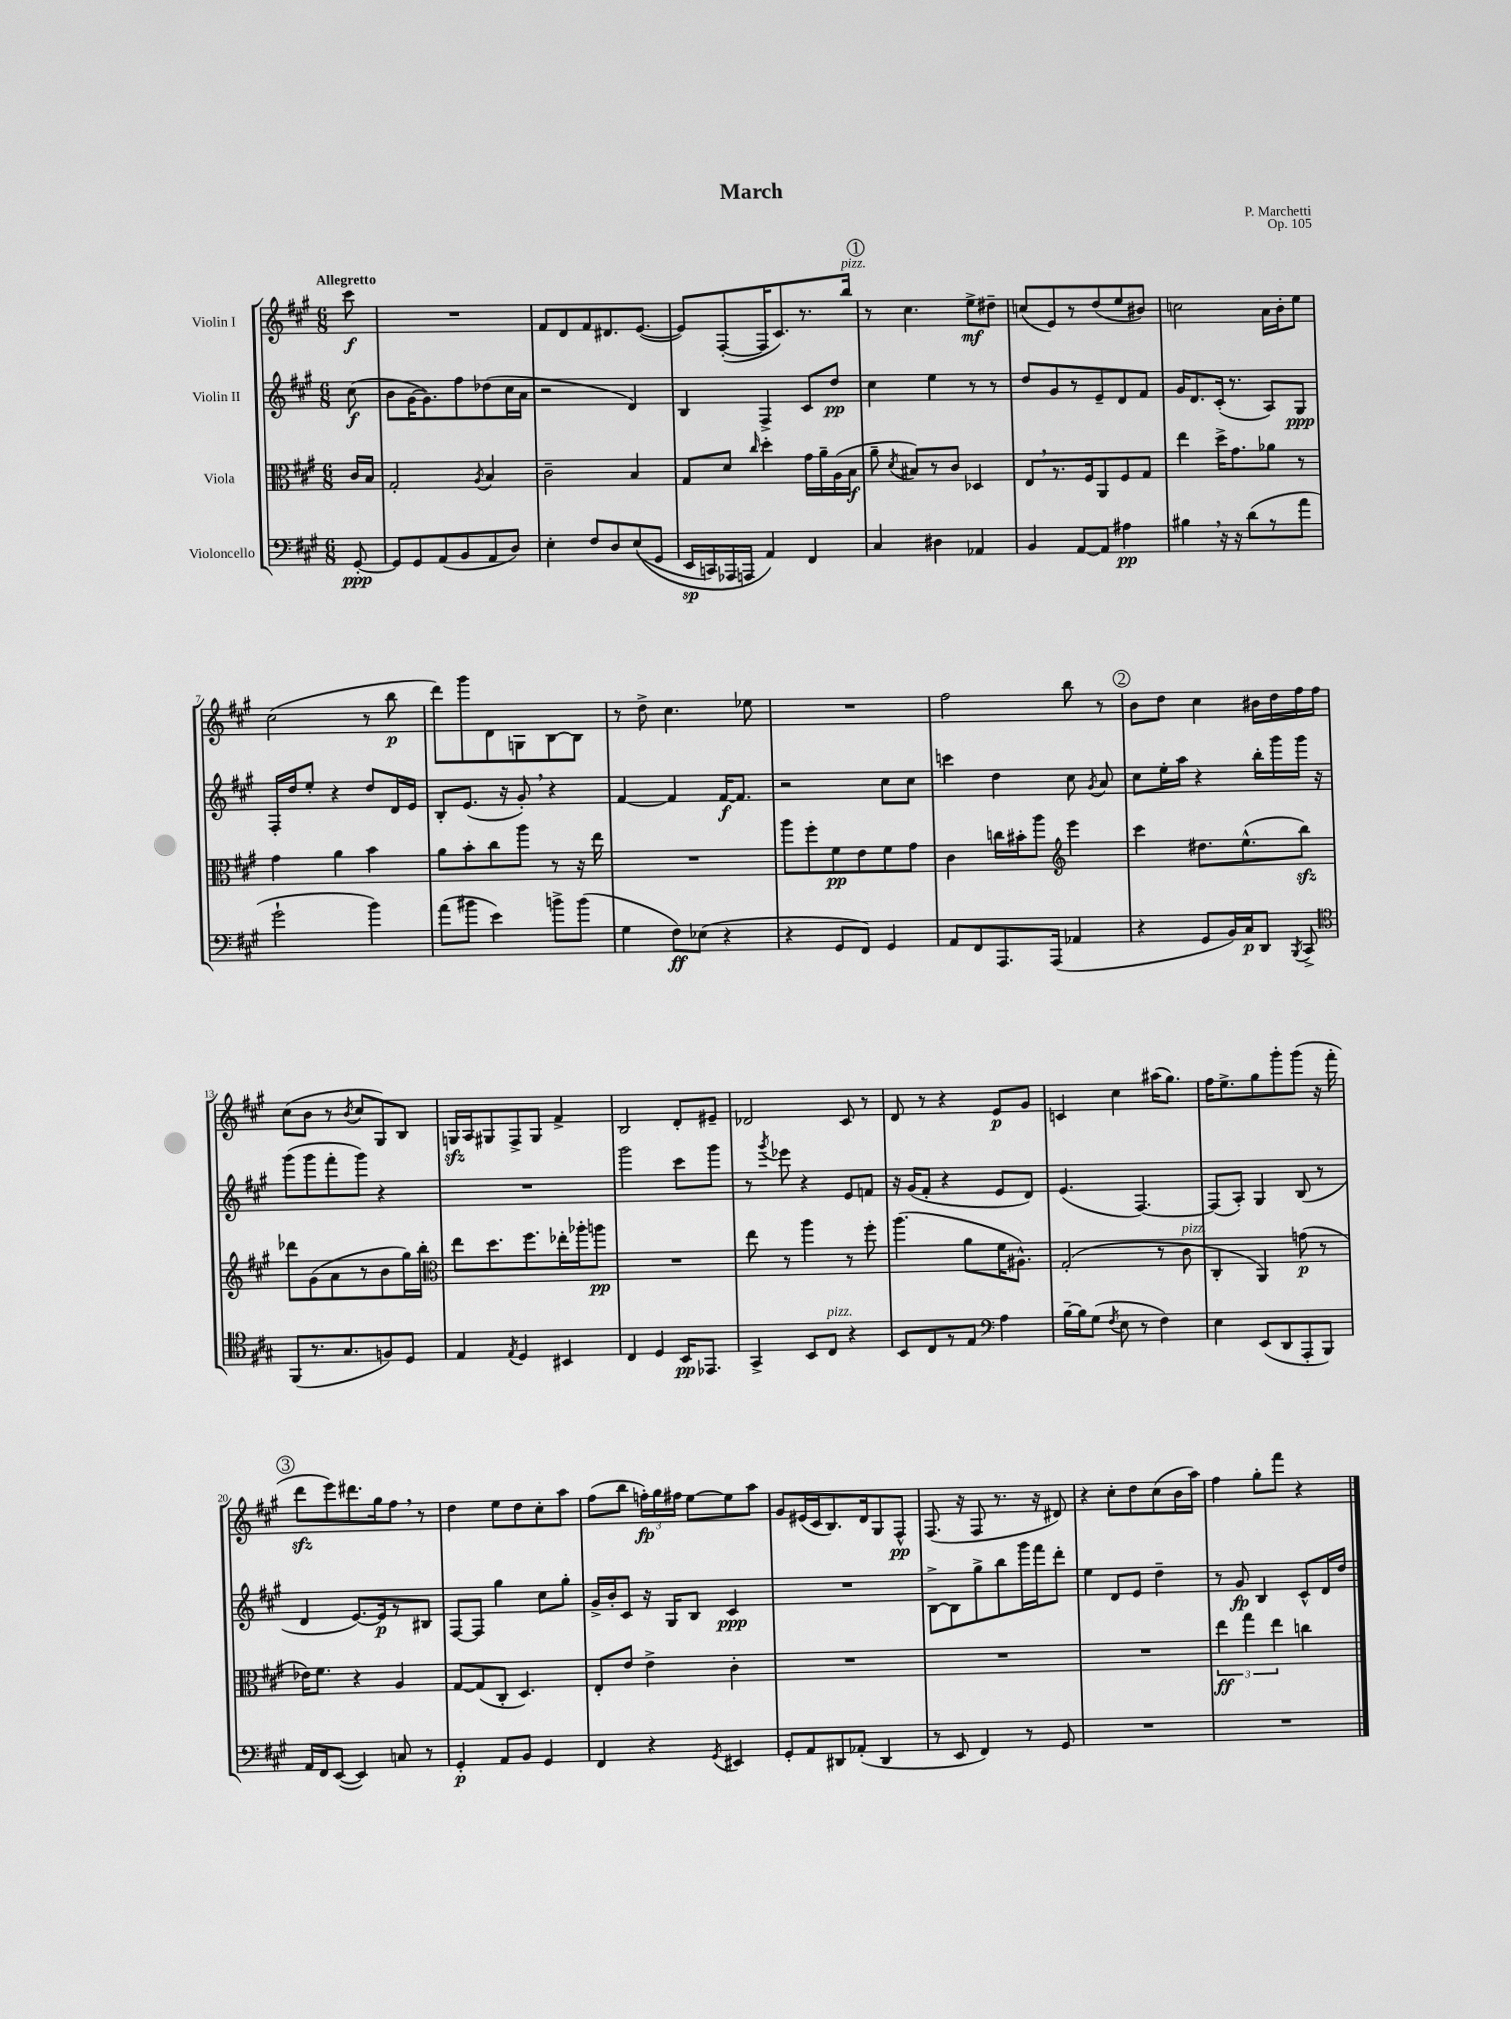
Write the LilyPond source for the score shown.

\header { title = "March" composer = "P. Marchetti" opus = "Op. 105" }
<<
\new StaffGroup <<
\new Staff = "s0" \with { instrumentName = "Violin I" } {
    \clef treble \key a \major \numericTimeSignature \time 6/8 \partial 8 \tempo "Allegretto"
    \autoBeamOff cis'''8\f |
    R2. |
    fis'8[ d'8 fis'8 dis'8. e'8.]~( |
    e'8[) fis8~-.( fis16 cis'8.) r8. b''16]^\markup { \italic "pizz." } |
    \mark \markup { \circle "1" } r8 cis''4. e''8[->\mf dis''8]-- |
    c''8[( e'8) r8 d''8( e''8 bis'8]) |
    c''2 a'16[ b'16-. e''8] |
    cis''2( r8 b''8\p |
    d'''8[) gis'''8 d'8 g8 b8~ b8] |
    r8 d''8-> cis''4. ees''8 |
    R2. |
    fis''2 b''8 r8 |
    \mark \markup { \circle "2" } b'8[ d''8] cis''4 bis'16[ d''16 fis''16 fis''16] |
    cis''8[( b'8] r8 \acciaccatura { b'8 } cis''8[ gis8) b8] |
    g16[\sfz a16 gis8 fis8-> gis8] fis'4-> |
    b2 d'8[-. eis'8]-- |
    des'2 cis'8 r8 |
    d'8 r8 r4 e'8[\p gis'8] |
    c'4 cis''4 ais''16[( gis''8.]) |
    fis''16[ e''8.-> gis''8 gis'''8-. gis'''8]( r16 fis'''16-. |
    \mark \markup { \circle "3" } d'''8[\sfz e'''8) dis'''8. gis''16 fis''8] \breathe r8 |
    d''4 e''8[ d''8 cis''8-. a''8] |
    fis''8[( b''8] \tuplet 3/2 { f''16[-.\fp) gis''16 fis''16] } e''8[~ e''8 a''8] |
    gis'8[ eis'16( cis'16 b8.) d'16 gis8 fis8]-^\pp |
    fis8.( r16 fis8 r8. r16 dis'8) |
    r4 cis''8[-. d''8 cis''8( b'16 a''16]) |
    fis''4 gis''8[-. fis'''8] r4 \bar "|." |
}
\new Staff = "s1" \with { instrumentName = "Violin II" } {
    \clef treble \key a \major \numericTimeSignature \time 6/8 \partial 8
    \autoBeamOff cis''8\f( |
    b'8[ gis'16~ gis'8.) fis''8 des''8( cis''16 a'16] |
    r2 d'4) |
    b4 fis4-> cis'8[ d''8]\pp |
    \mark \markup { \circle "1" } cis''4 e''4 r8 r8 |
    d''8[ gis'8 r8 e'8-- d'8 fis'8] |
    gis'16[ d'8. cis'16]-.( r8. a8[) gis8]\ppp |
    fis16[-. d''16 e''8]-. r4 d''8[ d'16 e'16] |
    b8[-. e'8.]( r16 gis'8-.) \breathe r4 |
    fis'4~ fis'4 fis'16[~\f fis'8.] |
    r2 cis''8[ cis''8] |
    c'''4 d''4 cis''8 \acciaccatura { gis'8 } a'8 |
    \mark \markup { \circle "2" } cis''8[ e''16-. a''16] r4 b''16[-. gis'''16 gis'''16] r16 |
    gis'''8[( gis'''8 fis'''8-. gis'''8]) r4 |
    R2. |
    gis'''2 cis'''8[ gis'''8] |
    r8 \acciaccatura { gis'''8 } ees'''8 r4 e'8[ f'8] |
    r16 gis'16[( fis'8]-. r4 e'8[ d'8]) |
    e'4.( fis4.~) |
    fis8[( a8]-.) gis4 b8( r8 |
    \mark \markup { \circle "3" } d'4 e'8.[~) e'16\p r8 bis8] |
    fis8[~ fis8] gis''4 cis''8[ gis''8]-. |
    gis'16[-> b'16-. cis'8] r16 gis16[ b8] cis'4\ppp |
    R2. |
    b8[~-> b8 gis''8-> b''8 gis'''16 fis'''16 d'''8]-. |
    e''4 d'8[ e'8] d''4-- |
    r8 gis'8\fp b4 cis'8[-^ d'16 d''16] \bar "|." |
}
\new Staff = "s2" \with { instrumentName = "Viola" } {
    \clef alto \key a \major \numericTimeSignature \time 6/8 \partial 8
    \autoBeamOff cis'16[ b16] |
    gis2-. \acciaccatura { a8 } b4 |
    cis'2-- b4 |
    gis8[ d'8] \grace { cis''16 } d''4-. gis'16[ a'16-- a16( b16]\f |
    \mark \markup { \circle "1" } a'8-- \acciaccatura { d'8 } bis8[) r8 cis'8] des4 |
    e8[ \breathe r8. fis16 a,8 fis8 gis8] |
    e''4 d''16[-> gis'8. aes'8] r8 |
    gis'4 a'4 b'4 |
    a'8[ b'8-. cis''8 a''8] r8 r16 e''16 |
    R2. |
    a''8[ fis''8-. fis'8\pp e'8 fis'8 gis'8] |
    cis'4 c''16[ bis'16-. a''8] \clef treble e'''4 |
    \mark \markup { \circle "2" } cis'''4 dis''8.[ e''8.-^( b''8]\sfz) |
    des'''8[ gis'8( a'8 r8 b'8 gis''16) b''16]-. |
    \clef alto e''8[ d''8. fis''8. ees''16-. aes''16-. a''8]\pp |
    R2. |
    e''8 r8 a''4 r8 fis''8-. |
    a''4.( a'8[ fis'16 ais8.]-^) |
    gis2-.( r8 cis'8^\markup { \italic "pizz." } |
    cis4-. a,4) g'8\p( r8 |
    \mark \markup { \circle "3" } ees'16[) fis'8.] r4 a4 |
    gis8[~ gis8( cis8]-. d4.) |
    e8[-. e'8] e'4-> cis'4-. |
    R2. |
    R2. |
    R2. |
    \tuplet 3/2 { e''4\ff gis''4 e''4 } c''4 \bar "|." |
}
\new Staff = "s3" \with { instrumentName = "Violoncello" } {
    \clef bass \key a \major \numericTimeSignature \time 6/8 \partial 8
    \autoBeamOff gis,8~-.\ppp |
    gis,8[ gis,8 a,8( b,8 a,8 d8]) |
    e4-. fis8[ d8 e8(\( gis,8] |
    e,16[\sp c,16) aes,,16 a,,16] a,4\) fis,4 |
    \mark \markup { \circle "1" } cis4 dis4 aes,4 |
    b,4 a,8[~ a,8] ais4\pp |
    bis4 \breathe r16 r16 d'8[( r8 a'8] |
    gis'2-! b'4) |
    a'8[( bis'8] e'4) b'8[-> b'8]( |
    gis4 fis8[\ff) ees8]( r4 |
    r4 gis,8[ fis,8]) gis,4 |
    a,8[ fis,8 a,,8. a,,16]( aes,4 |
    \mark \markup { \circle "2" } r4 gis,8[ b,16) cis16\p d,8] \acciaccatura { b,,8 } cis,8-> |
    \clef tenor fis,8[( r8. gis8. f8) d8] |
    e4 \acciaccatura { e8 } d4 bis,4 |
    cis4 d4 b,16[\pp ees,8.] |
    gis,4-> b,8[ cis8]^\markup { \italic "pizz." } r4 |
    b,8[ cis8 r8 e8] \clef bass a4 |
    b16[~-- b16 gis8]( \acciaccatura { fis8 } e8 r8 fis4) |
    e4 e,8[( d,8 a,,8-. b,,8]) |
    \mark \markup { \circle "3" } a,16[ fis,16 e,8]~( e,4) c8 r8 |
    gis,4-.\p a,8[ b,8] gis,4 |
    fis,4 r4 \acciaccatura { gis,8 } eis,4 |
    gis,8[-. a,8 dis,8 aes,8]-.( dis,4 |
    r8 e,8 fis,4) r8 gis,8 |
    R2. |
    R2. \bar "|." |
}
>>
>>
